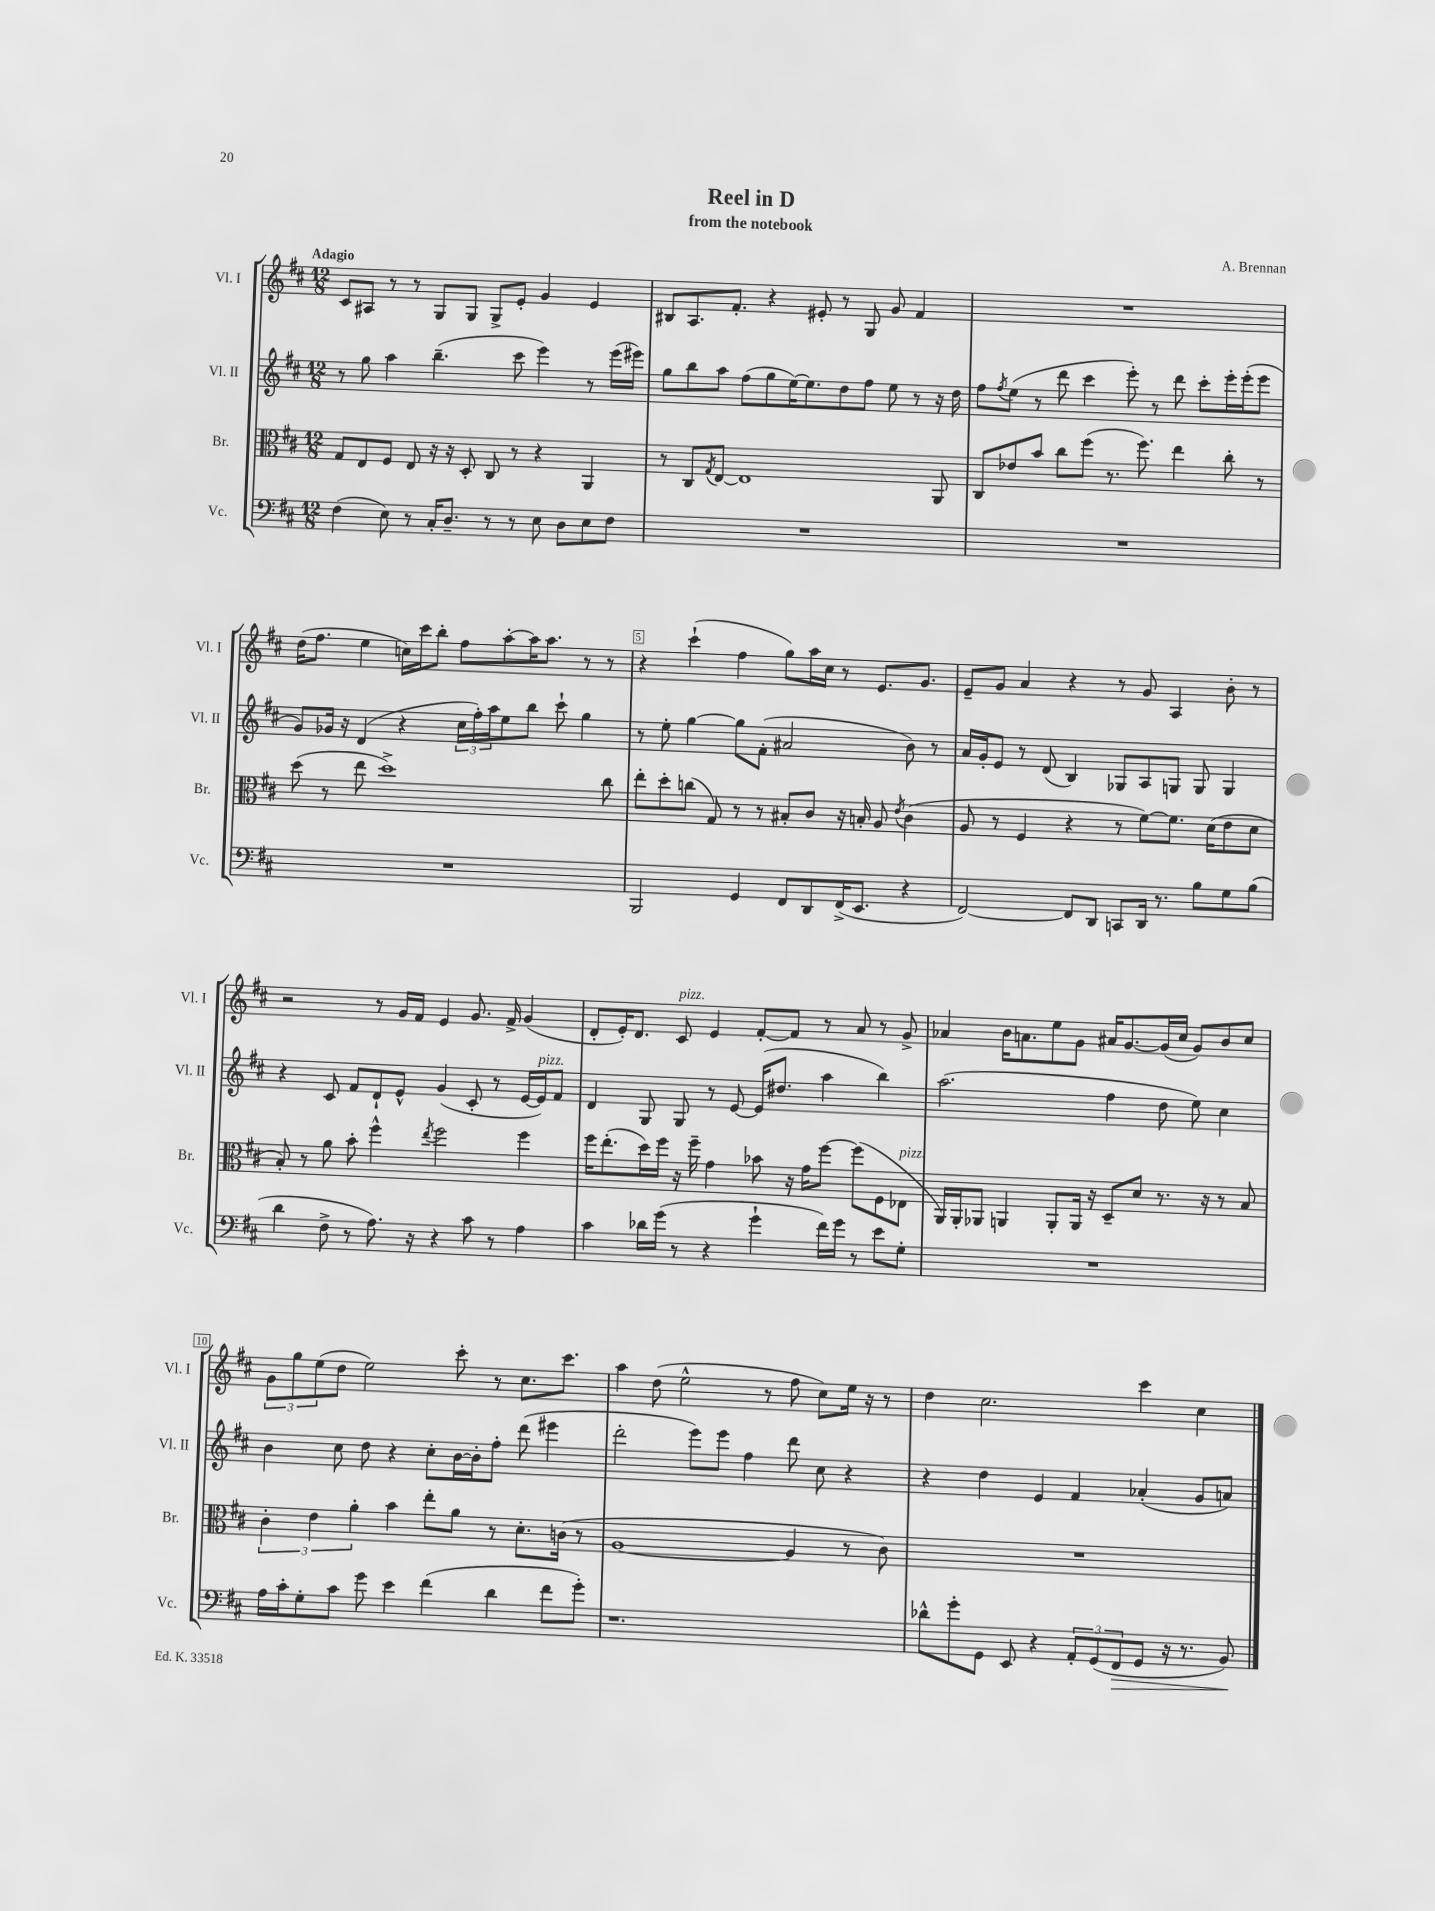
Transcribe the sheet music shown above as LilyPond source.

\header { title = "Reel in D" composer = "A. Brennan" subtitle = "from the notebook" }
<<
\new StaffGroup <<
\new Staff = "s0" \with { instrumentName = "Vl. I" shortInstrumentName = "Vl. I" } {
    \clef treble \key d \major \numericTimeSignature \time 12/8 \tempo "Adagio"
    cis'8 ais8 r8 r8 g8 g8 g8-> e'8-. g'4 e'4 |
    bis8 a8. fis'8.-. r4 eis'8-. r8 g8 g'8 fis'4 |
    R1. |
    d''16( fis''8. e''4 c''16) cis'''16 b''8-. fis''8 a''8~-. a''16 a''8. r8 r8 |
    r4 cis'''4-!( fis''4 g''8) a''16 cis''16 r8 e'8. g'8. |
    e'8-- g'8 a'4 r4 r8 g'8 a4 b'8-. r8 |
    r2 r8 g'16 fis'16 e'4 g'8. fis'16-> g'4( |
    d'8-. e'16-.) d'8. cis'8^\markup { \italic "pizz." } e'4 fis'8~-. fis'8 r8 a'8 r8 g'8-> |
    aes'4 b'16 a'8. e''8 g'8 ais'16 g'8.~ g'16( cis''16 g'8) b'8 cis''8 |
    \tuplet 3/2 { g'8 g''8 e''8( } d''8 e''2) cis'''8-. r8 cis''8. cis'''8. |
    a''4 d''8( e''2-^ r8 fis''8 cis''8) e''16 r16 r8 |
    d''4 cis''2. cis'''4 cis''4 \bar "|." |
}
\new Staff = "s1" \with { instrumentName = "Vl. II" shortInstrumentName = "Vl. II" } {
    \clef treble \key d \major \numericTimeSignature \time 12/8
    r8 g''8 a''4 b''4.--( cis'''8 e'''4) r8 e'''16( eis'''16) |
    g''8 b''8 a''8 fis''8( g''8 e''16~) e''8. d''8 fis''8 e''8 r8 r16 d''16 |
    fis''8 \acciaccatura { fis''8 } e''8( r8 d'''8 cis'''4 e'''8-.) r8 d'''8 cis'''8-. e'''16-. e'''16-.( e'''8 |
    g'8) ges'16 r16 d'4( r4 \tuplet 3/2 { cis''16 fis''16-.) a''16 } e''8 b''8 cis'''8-! g''4 |
    r8 e''8-. g''4~ g''8 fis'8-.( ais'2 b'8) r8 |
    a'16 g'16-. e'8 r8 d'8( b4) ges8 a8 g8 g8 g4 |
    r4 cis'8 fis'8 d'8-! e'8-^ g'4( cis'8-. r8 e'16~ e'16^\markup { \italic "pizz." }) fis'8 |
    d'4 g8 g8 r8 e'8~ e'16( dis''8. a''4 b''4) |
    a''2.( fis''4 d''8 e''8) cis''4 |
    b'4 cis''8 d''8 r4 cis''8-. b'16~ b'16-. fis''8-. d'''8( eis'''4 |
    d'''2-. e'''8) e'''8 fis''4 d'''8 cis''8 r4 |
    r4 d''4 e'4 fis'4 aes'4-.( g'8 a'8) \bar "|." |
}
\new Staff = "s2" \with { instrumentName = "Br." shortInstrumentName = "Br." } {
    \clef alto \key d \major \numericTimeSignature \time 12/8
    g8 e8 fis8 e8 r16 r16 d8-. cis8 r8 r4 a,4 |
    r8 cis8 \acciaccatura { g8 } e8~ e1 a,8 |
    cis8 ees'8 b'8 cis''8 fis''8( r8. fis''8.) e''4 cis''8-. r8 |
    d''8( r8 e''8 d''1->) cis''8 |
    e''8-. d''8-. c''8( g8) r8 r8 bis8-. cis'8 r16 b16-. a8 \acciaccatura { e'8 } cis'4( |
    a8 r8 fis4 r4 r8 fis'8~) fis'8. d'16( e'8 d'8 |
    b8-.) r8 a'8 b'8-. fis''4-^ \acciaccatura { e''8 } fis''2 fis''4 |
    fis''16 e''8.-.( d''16) fis''16 r16 fis''16-- g'4 bes'8 r16 g'16 fis''8~ fis''8( fis8 ees8^\markup { \italic "pizz." } |
    a,16) a,16-. aes,8 a,4 a,8-. a,16 r16 d8-- d'8 r8. r16 r8 b8 |
    \tuplet 3/2 { cis'4-. e'4 a'4-. } b'4 e''8-. a'8 r8 d'8.-. c'16( r8 |
    a1~ a4 r8 cis'8) |
    R1. \bar "|." |
}
\new Staff = "s3" \with { instrumentName = "Vc." shortInstrumentName = "Vc." } {
    \clef bass \key d \major \numericTimeSignature \time 12/8
    fis4( e8) r8 cis16-. d8.-- r8 r8 e8 d8 e8 fis8 |
    R1. |
    R1. |
    R1. |
    b,,2 g,4 fis,8 d,8 fis,16->( e,8. r4 |
    fis,2~) fis,8 d,8 c,8 d,16 r8. b8 g8 b8( |
    d'4 fis8-> r8 a8.) r16 r4 cis'8 r8 a4 |
    cis'4 des'16 g'16( r8 r4 g'4-! fis'16) g'16 r8 e'8 g8-. |
    R1. |
    a16 cis'16-. g8-. cis'8 g'8 e'4 fis'4( d'4 fis'8 g'8-.) |
    r1. |
    des'8-^ g'8-. g,8 e,8 r4 \tuplet 3/2 { a,8-. g,8( fis,8\> } g,8 r16 r8. b,8\!) \bar "|." |
}
>>
>>
\layout { \context { \Score \override BarNumber.break-visibility = ##(#f #t #t) barNumberVisibility = #(every-nth-bar-number-visible 5) \override BarNumber.stencil = #(make-stencil-boxer 0.1 0.3 ly:text-interface::print) } }
